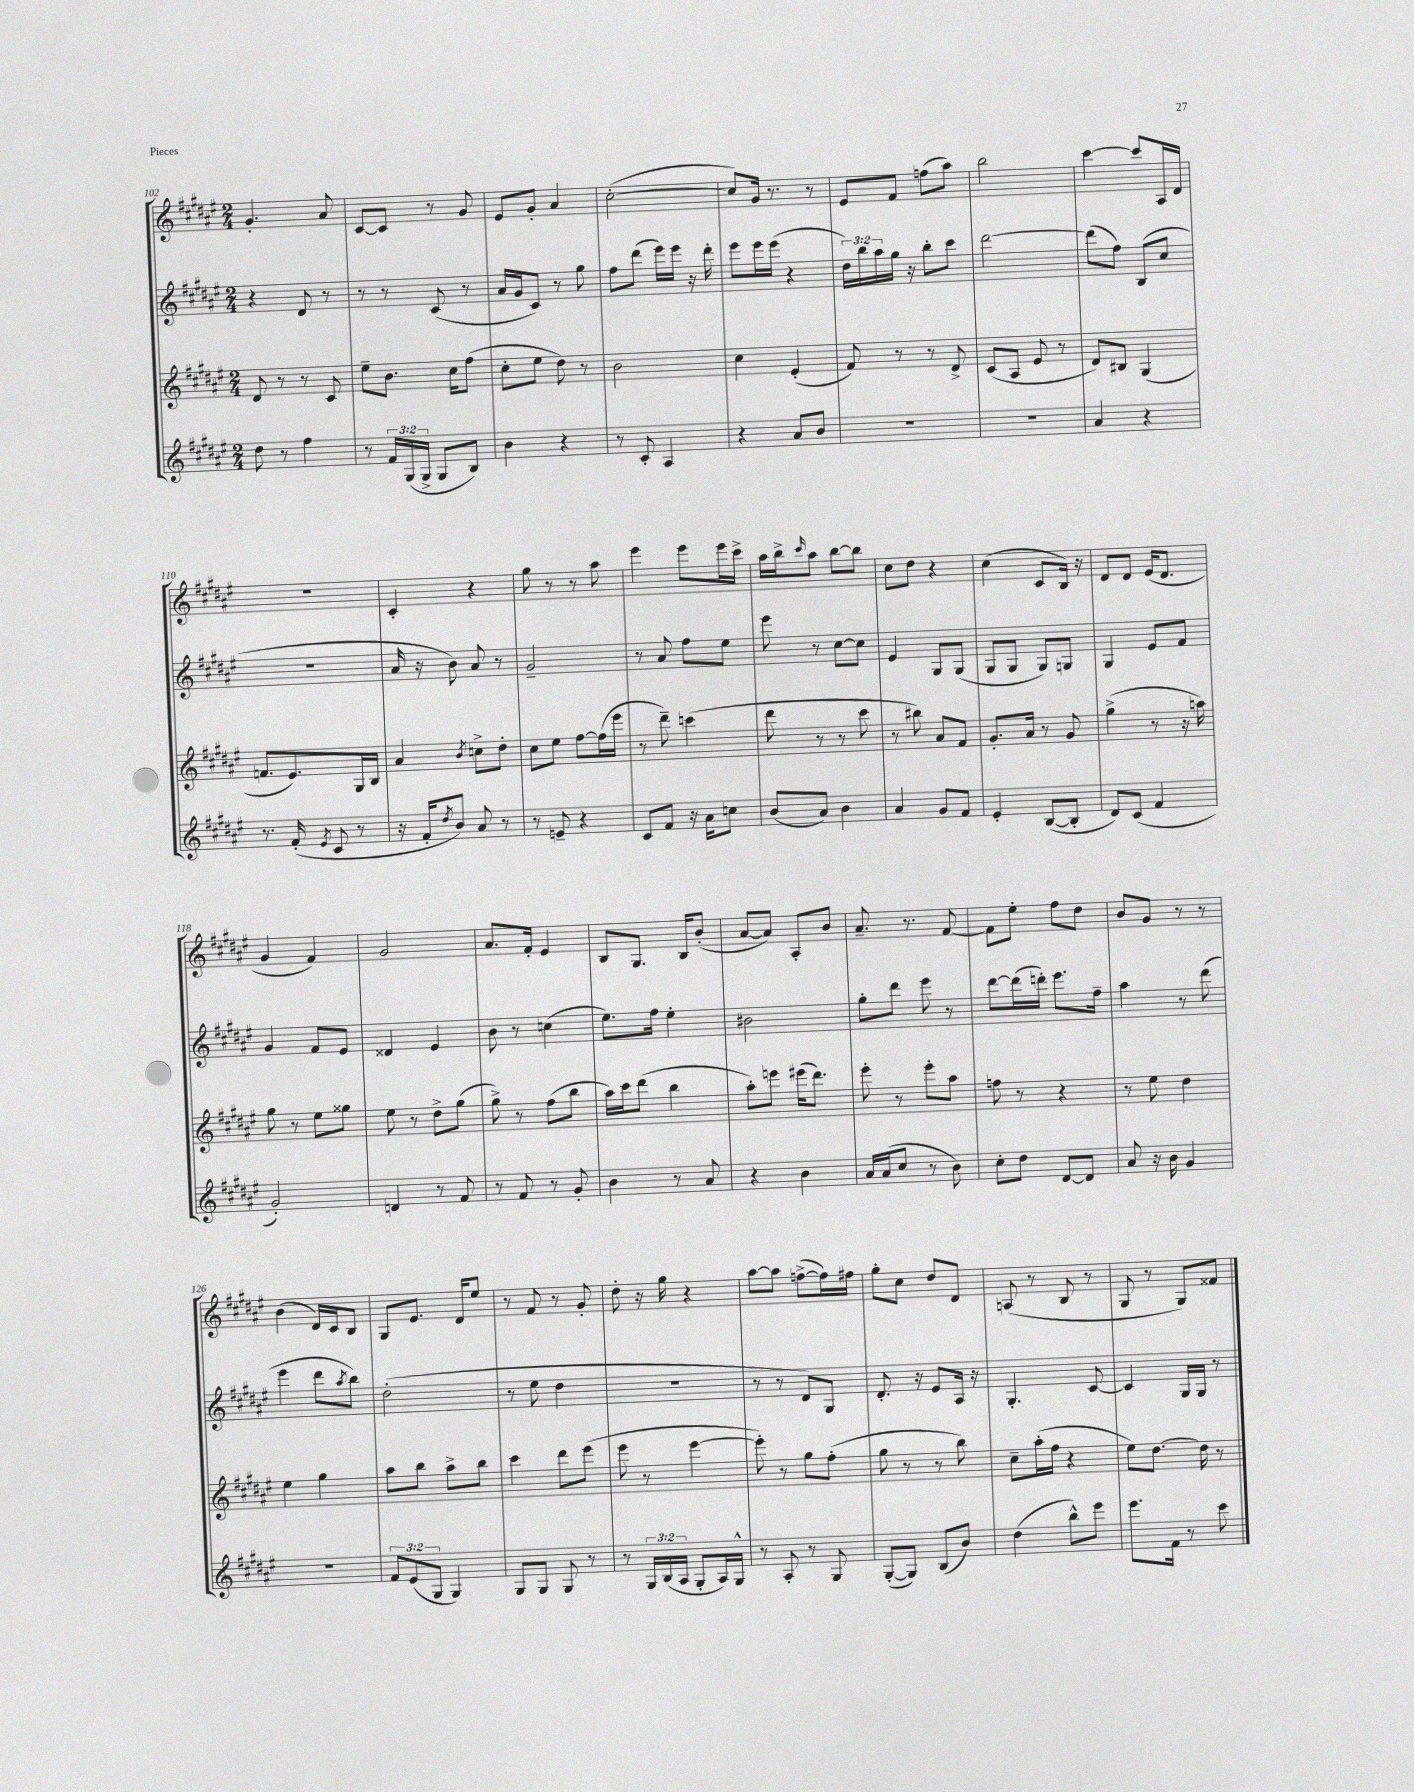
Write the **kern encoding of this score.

**kern	**kern	**kern	**kern
*staff4	*staff3	*staff2	*staff1
*clefG2	*clefG2	*clefG2	*clefG2
*k[f#c#g#d#a#e#]	*k[f#c#g#d#a#e#]	*k[f#c#g#d#a#e#]	*k[f#c#g#d#a#e#]
*M2/4	*M2/4	*M2/4	*M2/4
8dd#\	8d#/	4r	4.g#'/
8r	8r	.	.
4ff#\	8r	8d#/	.
.	8c#/	8r	8a#/
=	=	=	=
8r	8ee#~\L	8r	[8c#/L
24f#/LL	8.b\J	8r	8c#/]J
(24G#/	.	.	.
24G#^/JJ	.	.	.
8G#/L	.	(8c#/	8r
.	16cc#\LK	.	.
8B/J)	(8ff#\J	8r	8g#/
=	=	=	=
4b\	8cc#'\L	16a#/LL	8e#/L
.	.	16g#/J	.
.	8ee#\J	8c#/J)	8g#'/J
4r	8dd#\)	8r	4a#/
.	8r	8gg#\	.
=	=	=	=
8r	2b\	8ff#\L	([2cc#'\
8c#'/	.	(8ddd#\J	.
4A#/	.	16eee#\LL)	.
.	.	16eee#\JJ	.
.	.	16r	.
.	.	16ddd#'\	.
=	=	=	=
4r	4cc#\	8eee#\L	8cc#/]L)
.	.	16eee#\L	16g#/Jk
.	.	(16eee#\JJ	8.r
8a#/L	(4e#'/	4r	.
8b/J	.	.	8r
=	=	=	=
2r	8f#/)	24dd#\LL)	8e#/L
.	.	24bb\	.
.	.	24aa#\	.
.	8r	16gg#\JJ	8f#/J
.	.	16r	.
.	8r	8bb'\L	(8ff\L
.	8d#^/	8ccc#\J	8aa#\J)
=	=	=	=
2r	(8c#/L	[2ddd#\	2bb\
.	8A#/J	.	.
.	8e#/	.	.
.	8r	.	.
=	=	=	=
4a#/	8d#/L)	(8ddd#\]L	[4ccc#\
.	8B#/J	8ff#\J)	.
4r	(4G#/	(8B/L	8ccc#/]L
.	.	8cc#/J	16A#/L
.	.	.	16d#/JJ
=	=	=	=
8.r	8.f/L	2r	2r
(16f#'/	8.e#/)	.	.
8qe#/	.	.	.
8c#/	.	.	.
8r	16G#/L	.	.
.	16B/JJ	.	.
=	=	=	=
16r	4a#/	16a#/	4c#'/
16f#'/LK	.	16r	.
8qdd#/	.	.	.
8b/J)	.	8b\)	.
.	8qb/	.	.
8a#/	8cc^\L	8a#/	4r
8r	8dd#'\J	8r	.
=	=	=	=
8r	8cc#\L	2g#~/	8gg#\
8e~/	8ee#\J	.	8r
4r	[8ff#\L	.	8r
.	(16ff#\]L	.	8aa#\
.	16eee#\JJ	.	.
=	=	=	=
8c#/L	8r	8r	4eee#\
8f#/J	8ddd#~\)	8a#/	.
16r	(4ccc\	8ff#\L	8eee#\L
16a#\LK	.	.	.
8cc\J	.	8ee#\J	16eee#\L
.	.	.	16ccc#^\JJ
=	=	=	=
(8b/L	8ddd#\	8eee#\	16aa#\LL
.	.	.	16bb^\J
.	.	.	16qqccc#/
8a#/J)	8r	8r	8aa#\J
4b\	8r	[8cc#\L	[8bb\L
.	8ccc#\	8cc#\]J	8bb\]J
=	=	=	=
4a#/	8r	4e#/	8cc#\L
.	8bb#\)	.	8dd#\J
8g#/L	8a#/L	8G#/L	4r
8f#/J	8f#/J	(8G#/J	.
=	=	=	=
4e#'/	8.g#'/L	8G#/L	(4cc#\
.	.	8G#/J	.
.	16a#/Jk	.	.
([8B/L	8r	8G#/L)	8c#/L
8B'/]J	8g#/	8G/J	16B/Jk)
.	.	.	16r
=	=	=	=
8d#/L)	(4gg#^\	4G#/	8d#/L
(8c#/J	.	.	8d#/J
4f#/	8r	8e#/L	(16e#/LK
.	.	.	8.d#/J
.	16r	8f#/J	.
.	16aa\)	.	.
=	=	=	=
2g#'/)	8gg#\	4g#/	4g#/
.	8r	.	.
.	8ee#\L	8f#/L	4f#/)
.	8gg##\J	8e#/J	.
=	=	=	=
4d/	8ee#\	4d##/	2g#/
.	8r	.	.
8r	8dd#^\L	4e#/	.
8f#/	(8gg#\J	.	.
=	=	=	=
8r	8gg#^\)	8b\	8.a#/L
8f#/	8r	8r	.
.	.	.	16f#'/Jk
8r	(8ff#\L	(4cc\	4e#/
8g#'/	8bb\J	.	.
=	=	=	=
4b\	16aa#\LL)	8.ee#\L)	8B/L
.	16ccc#\J	.	.
.	(8ddd#\J	.	8.G#/J
.	.	16ff#\Jk	.
8r	4bb\	4ee#'\	.
.	.	.	16B/LK
8a#/	.	.	(8b'/J
=	=	=	=
4r	8aa#'\L)	2b#\	[8a#/L
.	8eee\J	.	8a#/]J)
4b\	(16eee#\LK	.	8A#'/L
.	8.ddd#\J)	.	.
.	.	.	8b/J
=	=	=	=
16a#/LL	8eee#'\	8gg#'\L	8.a#~/
(16a#/J	.	.	.
8cc#/J	8r	8ddd#\J	.
.	.	.	8.r
8r	8eee#'\L	8eee#\	.
8b\)	8aa#\J	8r	[8f#/
=	=	=	=
8cc#'\L	8ff\	[8ddd#\L	8f#\]L
8dd#\J	8r	(16ddd#\]L	8ee#'\J
.	.	16ddd'\JJ)	.
[8d#/L	4r	8.eee#\L	8ff#\L
8d#/]J	.	.	8dd#\J
.	.	16ff#~\Jk	.
=	=	=	=
8a#/	8r	4aa#\	8b/L
16r	8ee#\	.	8g#/J
16b\	.	.	.
4g#/	4dd#\	8r	8r
.	.	(8ddd#\	8r
=	=	=	=
2r	4ee#\	4eee#\	(4b\
.	4gg#\	8ddd#\L	16d#/LL)
.	.	.	16c#/J
.	.	8qaa#/	.
.	.	8bb\J)	8B/J
=	=	=	=
12f#/L	8aa#\L	(2dd#'\	8G#/L
(12e#/	.	.	.
.	8bb\J	.	8.e#/J
12G#/J	.	.	.
4G#/)	8aa#^\L	.	.
.	.	.	16d#/LK
.	8bb\J	.	8ee#/J
=	=	=	=
8G#/L	4ccc#\	8r	8r
8G#/J	.	8ee#\	8f#/
8G#/	8ddd#\L	4dd#\	8r
8r	(8eee#\J	.	8g#'/
=	=	=	=
8r	8eee#\	2r	8dd#'\
24G#/LL	8r	.	16r
(24B/	.	.	.
.	.	.	16gg#\
24A#/JJ	.	.	.
8G#'/L	[4eee#\	.	4r
16A#/L)	.	.	.
16G#^^/JJ	.	.	.
=	=	=	=
8r	8eee#'\])	8r	[8aa#\L
8A#'/	8r	8r	8aa#\]J
8r	8gg#\L	8d#/L)	([8ff^\L
8G#/	(8ff#'\J	8G#/J	16ff\]L)
.	.	.	16ff#\JJ
=	=	=	=
([8G#'/L	8gg#\	8.d#'/	8gg#'\L
8G#/]J)	8r	.	8cc#\J
.	.	16r	.
(8B/L	8r	8e#/L	8dd#/L
8b/J)	8bb\)	16A#/Jk	8d#/J
.	.	16r	.
=	=	=	=
(4dd#\	8cc#~\L	4.G#'/	(8A/
.	(16aa#'\L	.	8r
.	16ff#\JJ	.	.
8bb^^\L)	4r	.	8B/
8eee#\J	.	[8c#/	8r
=	=	=	=
8.eee#\L	8ee#\L)	4c#/]	8G#/
.	[8.dd#\J	.	8r
16f#\Jk	.	.	.
8r	.	16G#/LL	8G#/L)
.	16dd#\]	16G#/JJ	.
8ccc#\	8r	8r	8f##/J
==	==	==	==
*-	*-	*-	*-
